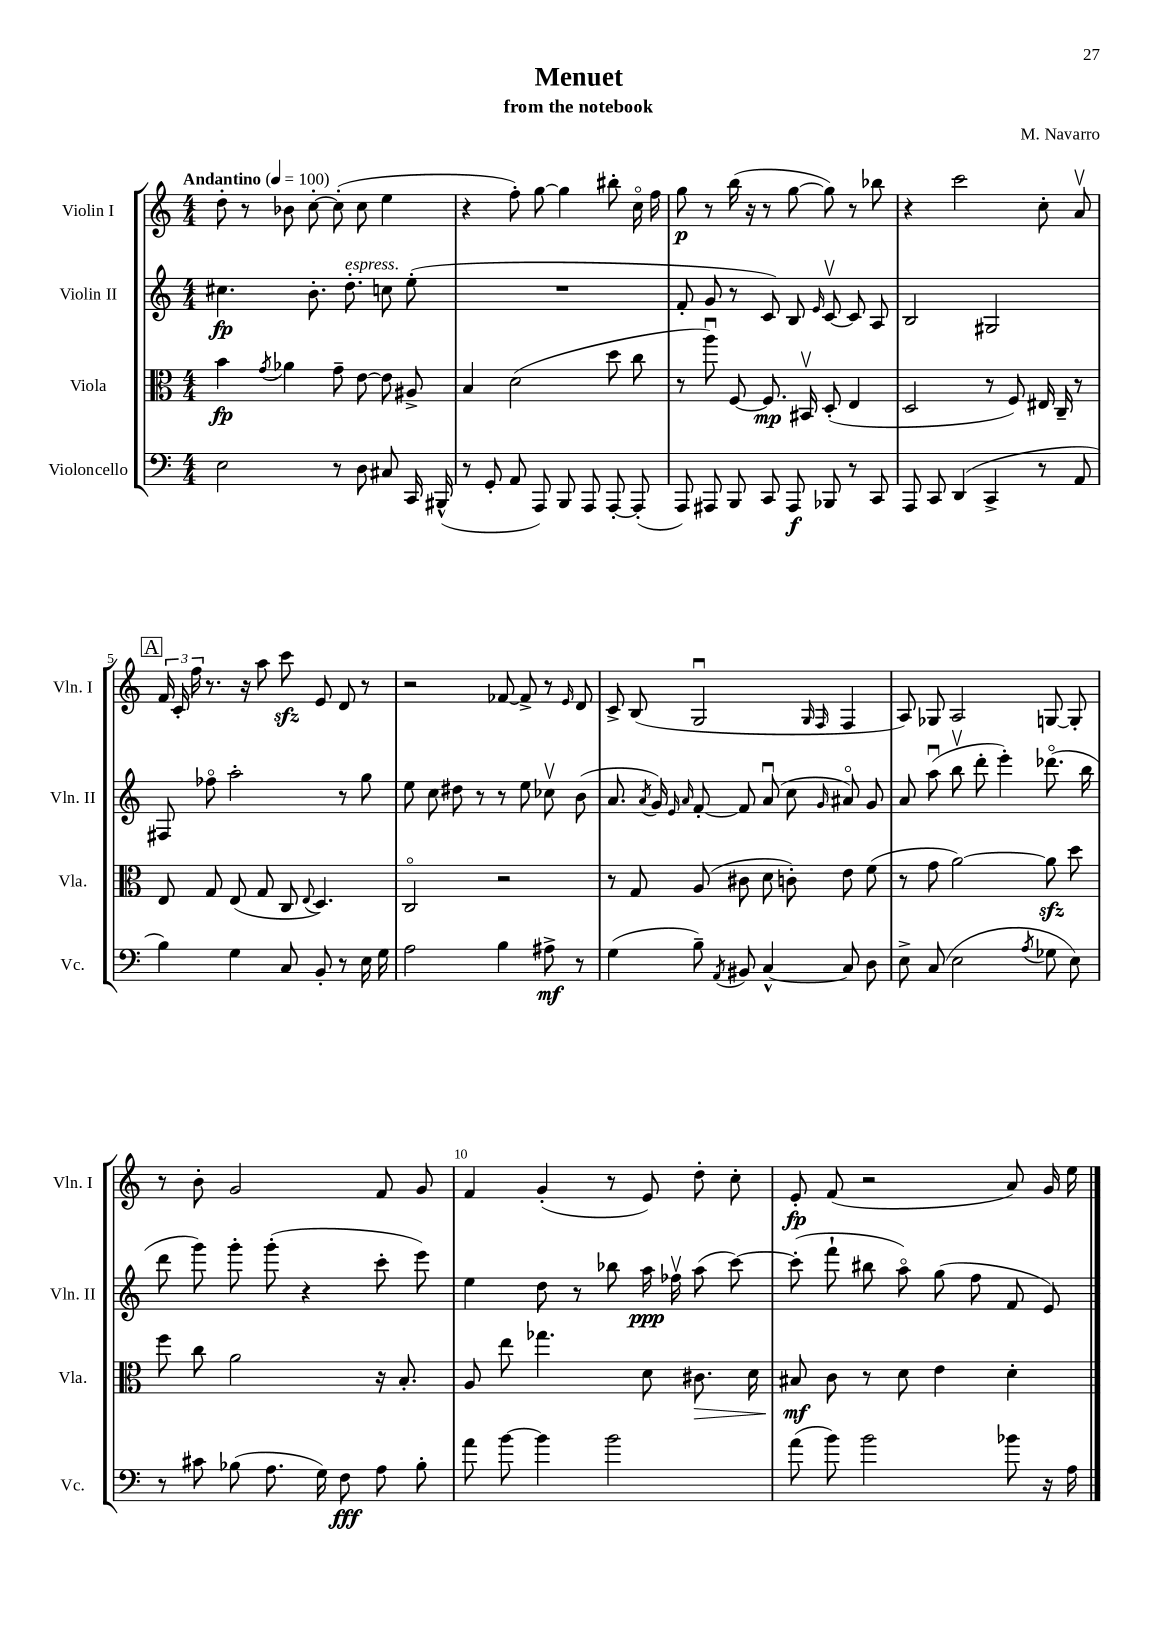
\header { title = "Menuet" composer = "M. Navarro" subtitle = "from the notebook" }
<<
\new StaffGroup <<
\new Staff = "s0" \with { instrumentName = "Violin I" shortInstrumentName = "Vln. I" } {
    \clef treble \key c \major \numericTimeSignature \time 4/4 \tempo "Andantino" 4 = 100
    \autoBeamOff d''8-. r8 bes'8 c''8~-. c''8-.( c''8 e''4 |
    r4 f''8-.) g''8~ g''4 bis''8-. c''16\flageolet f''16 |
    g''8\p r8 b''16( r16 r8 g''8~ g''8) r8 bes''8 |
    r4 c'''2 c''8-. a'8\upbow |
    \mark \markup { \box "A" } \tuplet 3/2 { f'16 c'16-. f''16 } r8. r16 a''8 c'''8\sfz e'8 d'8 r8 |
    r2 fes'8~ fes'8-> r8 \grace { e'16 } d'8 |
    c'8-> b8( g2\downbow \grace { g16 f16 } f4 |
    a8) ges8 a2 g8~ g8-. |
    r8 b'8-. g'2 f'8 g'8 |
    f'4 g'4-.( r8 e'8) d''8-. c''8-. |
    e'8-.\fp f'8( r2 a'8) g'16 e''16 \bar "|." |
}
\new Staff = "s1" \with { instrumentName = "Violin II" shortInstrumentName = "Vln. II" } {
    \clef treble \key c \major \numericTimeSignature \time 4/4
    \autoBeamOff cis''4.\fp b'8.-. d''8.-.^\markup { \italic "espress." } c''8 e''8-.( |
    R1 |
    f'8-. g'8 r8 c'8) b8 \grace { e'16 } c'8~\upbow c'8 a8 |
    b2 gis2 |
    \mark \markup { \box "A" } fis8 fes''8\flageolet a''2-. r8 g''8 |
    e''8 c''8 dis''8 r8 r8 e''8 ces''8\upbow b'8( |
    a'8. \acciaccatura { a'8 } g'16) \grace { e'16 a'16 } f'8~-. f'8 a'8\downbow( c''8 \grace { g'16 } ais'8\flageolet) g'8 |
    a'8 a''8\downbow( b''8\upbow d'''8-. e'''4-.) des'''8.\flageolet( b''16 |
    d'''8 g'''8) g'''8-. g'''8-.( r4 c'''8-. e'''8) |
    e''4 d''8 r8 bes''8 a''16\ppp fes''16\upbow a''8( c'''8~) |
    c'''8-.( f'''8-! bis''8 a''8\flageolet) g''8( f''8 f'8 e'8) \bar "|." |
}
\new Staff = "s2" \with { instrumentName = "Viola" shortInstrumentName = "Vla." } {
    \clef alto \key c \major \numericTimeSignature \time 4/4
    \autoBeamOff b'4\fp \acciaccatura { g'8 } aes'4 g'8-- e'8~ e'8 ais8-> |
    b4 d'2( d''8 c''8 |
    r8 a''8\downbow) f8~ f8.\mp bis,16\upbow d8-.( e4 |
    d2 r8 f8) eis16 c16-- r8 |
    \mark \markup { \box "A" } e8 g8 e8( g8 c8 \appoggiatura { e8 } d4.) |
    c2\flageolet r2 |
    r8 g8 a8( cis'8 d'8 c'8-.) e'8 f'8( |
    r8 g'8 a'2~) a'8\sfz d''8 |
    f''8 c''8 a'2 r16 b8.-. |
    a8 e''8 ges''4. d'8 cis'8.\> d'16 |
    bis8\mf\! c'8 r8 d'8 e'4 d'4-. \bar "|." |
}
\new Staff = "s3" \with { instrumentName = "Violoncello" shortInstrumentName = "Vc." } {
    \clef bass \key c \major \numericTimeSignature \time 4/4
    \autoBeamOff e2 r8 d8 cis8 c,16 bis,,16-^( |
    r8 g,8-. a,8 a,,8) b,,8 a,,8 a,,8~-. a,,8-.( |
    a,,8) ais,,8 b,,8 c,8 ais,,8\f bes,,8 r8 c,8 |
    a,,8 c,8 d,4( c,4-> r8 a,8 |
    \mark \markup { \box "A" } b4) g4 c8 b,8-. r8 e16 g16 |
    a2 b4 ais8->\mf r8 |
    g4( b8--) \acciaccatura { a,8 } bis,8 c4~-^ c8 d8 |
    e8-> c8( e2 \acciaccatura { a8 } ges8 e8) |
    r8 cis'8 bes8( a8. g16) f8\fff a8 bes8-. |
    a'8 b'8~ b'4 b'2 |
    a'8( b'8) b'2 bes'8 r16 a16 \bar "|." |
}
>>
>>
\layout { \context { \Score \override BarNumber.break-visibility = ##(#f #t #t) barNumberVisibility = #(every-nth-bar-number-visible 5) } }
